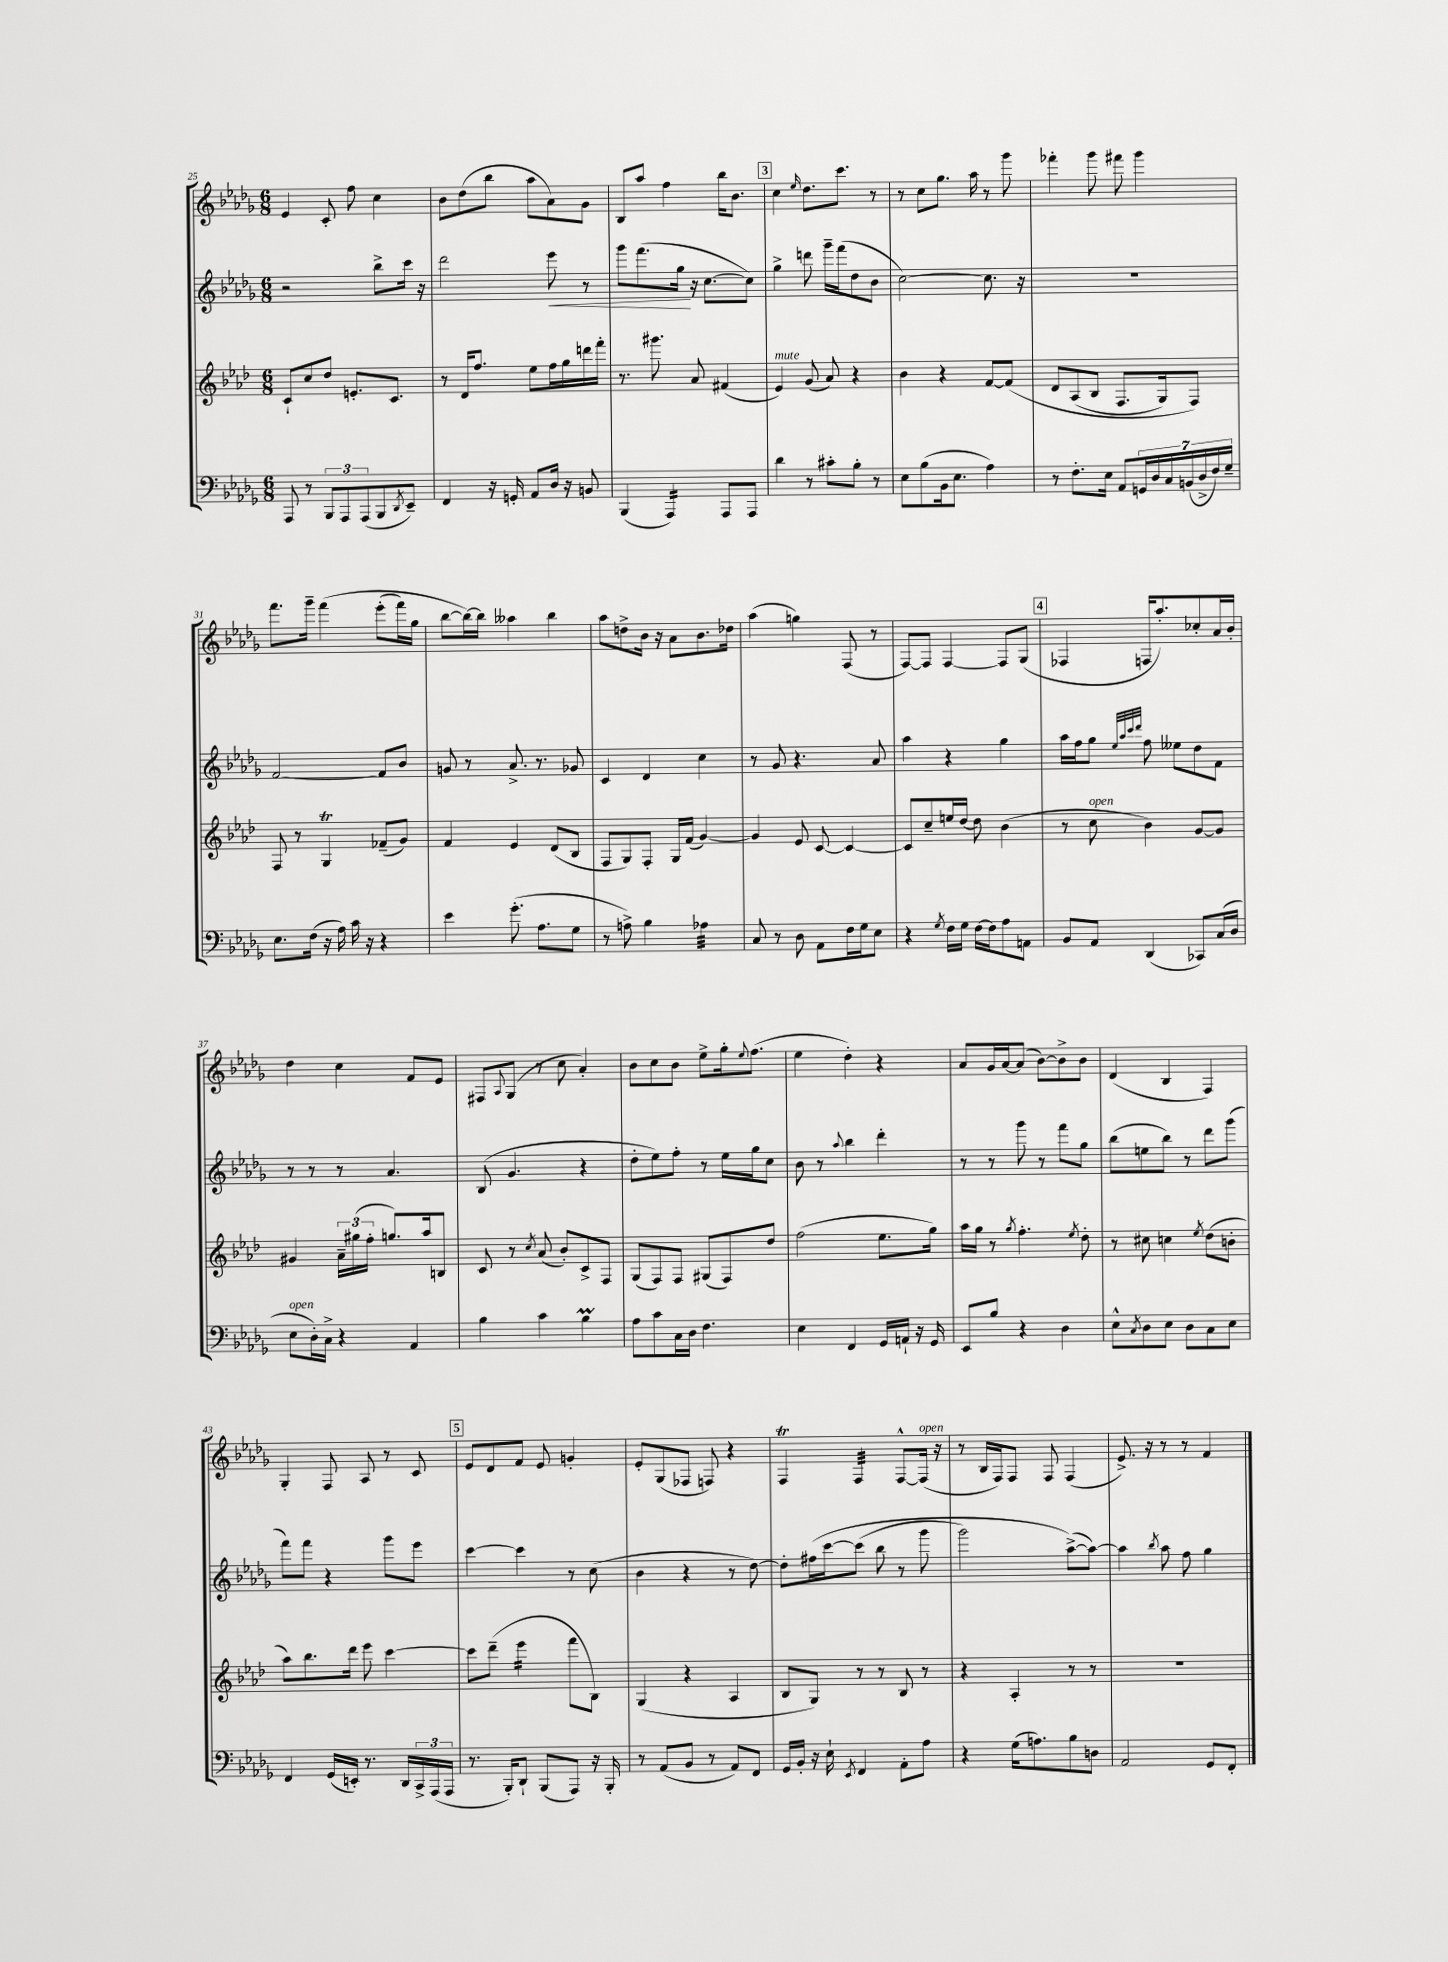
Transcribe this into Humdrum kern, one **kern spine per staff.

**kern	**kern	**kern	**kern
*staff4	*staff3	*staff2	*staff1
*clefF4	*clefG2	*clefG2	*clefG2
*k[b-e-a-d-g-]	*k[b-e-a-d-]	*k[b-e-a-d-g-]	*k[b-e-a-d-g-]
*M6/8	*M6/8	*M6/8	*M6/8
8AAA-/	8c`/L	2r	4e-/
8r	8cc/	.	.
12BBB-/L	8dd-/J	.	8c'/
12AAA-/	.	.	.
.	8.e'/L	.	8ff\
(12AAA-/	.	.	.
8BBB-/	.	8bb-^\L	4cc\
.	8.c/J	.	.
8qDD-/	.	.	.
8EE-~/J)	.	16ccc\Jk	.
.	.	16r	.
=	=	=	=
4FF/	8r	2ddd-\	8b-\L
.	16d-/LK	.	(8dd-\
.	8.ff/J	.	.
16r	.	.	8bb-\J
16GG'/	.	.	.
8AA-/L	8ee-\L	.	8aa-\L
16D-/Jk	16ff\L	8eee-\	8a-\)
16r	16gg\	.	.
8BB/	16ddd\	8r	8g-\J
.	16fff'\JJ	.	.
=	=	=	=
(4BBB-/	8.r	8ggg-\L	8B-/L
.	.	(8.fff\	8aa-/J
.	8.ggg#\	.	.
4AAA-/)	.	.	4ff\
.	.	16gg-\Jk	.
.	8a-/	16r	.
.	.	[8.cc\L	.
8AAA-/L	(4f#/	.	16bb-\LK
.	.	.	8.b-\J
8AAA-/J	.	8cc\]J)	.
=	=	=	=
4d-\	4e-/)	4gg-^\	4cc\
.	.	.	16qqee-/
8r	(8g/	8ddd\	8.dd-\L
8c#'\L	8a-/)	16ggg-~\LL	.
.	.	(16fff\J	8.ccc\J
8B-'\J	4r	8dd-\	.
8r	.	8b-\J	8r
=	=	=	=
8E-\L	4b-\	[2cc\)	8r
(8B-\	.	.	8cc\L
16BB-\k	4r	.	8.gg-\J
8.E-\J	.	.	.
.	.	.	16aa-\
4A-\)	[8f/L	8.cc\]	8r
.	&(8f/]J	.	8ggg-\
.	.	16r	.
=	=	=	=
8r	8d-/L	2.r	4fff-'\
8.F'\L	(8A-/	.	.
.	8B-/J	.	8ggg-\
16E-\Jk	.	.	.
8AA-/L	8.F/L	.	8fff#\
28GG/L	.	.	4ggg-\
28D-/	.	.	.
.	16G/k)	.	.
28C/	.	.	.
(28BB/	.	.	.
.	8F/J&)	.	.
28D-^/	.	.	.
28F/)	.	.	.
28G-~/JJ	.	.	.
=	=	=	=
8.E-\L	8F/	[2f/	8.fff\L
.	8r	.	.
(16F\Jk	.	.	16ggg-~\Jk
16r	4G/	.	&(4fff\
16A-\)	.	.	.
16c\	.	.	.
16r	.	.	.
4r	(8f-~/L	8f/]L	(8eee-'\L
.	8g/J)	8b-/J	16fff\L)
.	.	.	16gg-\JJ
=	=	=	=
4e-\	4f/	8g/	[8bb-\L
.	.	8r	16bb-\_L&)
.	.	.	16bb-\]JJ
(8.g-'\	4e-/	8.a-^/	4aa--\
8.A-\L	.	8.r	.
.	(8d-/L	.	4bb-\
8G-\J	8B-/J	8g-/	.
=	=	=	=
8r	8F/L	4c/	8aa-\L
8A^\)	8G/)	.	8dd^\
4B-\	8F'/J	4d-/	16b-\Jk
.	.	.	16r
.	16G/LL	.	8a-\L
.	(16f/JJ	.	.
4A-\	[4g/)	4cc\	8.b-\
.	.	.	16dd-\Jk
=	=	=	=
8C/	4g/]	8r	(4aa-\
8r	.	8g-/	.
8D-\	8e-/	4.r	4gg\)
8AA-\L	[8c/	.	.
16F\L	4c/_	.	(8F/
16G-\J	.	.	.
8E-\J	.	8a-/	8r
=	=	=	=
4r	8c/]L	4aa-\	[8F/L)
.	8cc~/	.	8F/]J
8qG-/	.	.	.
16F\LL	16ee/L	4r	[4F/
16G-\JJ	[16dd-/JJ	.	.
[16F\LL	8dd-\]	.	.
16F\]J	.	.	.
8A-\	(4b-\	4gg-\	8F/]L
8AA\J	.	.	(8G-/J
=	=	=	=
8BB-/L	8r	16aa-\LL	4F-/
.	.	16ff\J	.
8AA-/J	8cc\	8gg-\J	.
.	.	32qqee-/LLL	.
.	.	32qqaa-/	.
.	.	32qqccc/	.
.	.	32qqddd-/JJJ	.
(4DD-/	4b-\)	8ff\	16F/LK
.	.	.	8.aa-'/)
.	.	8ee--\L	.
8CC-/L)	[8g/L	8dd-\	8cc-'/
(16C/L	8g/]J	8f\J	16a-/L
16D-/JJ	.	.	16b-'/JJ
=	=	=	=
8E-\L	4g#/	8r	4dd-\
16D-'\L)	.	8r	.
16C^\JJ	.	.	.
4r	24a-~\LL	8r	4cc\
.	(24gg#\	.	.
.	24ff'\JJ	.	.
.	8.gg/L)	4.a-/	.
4AA-/	.	.	8f/L
.	16aa-/k	.	.
.	8B/J	.	8e-/J
=	=	=	=
4B-\	8c/	(8B-/	8F#/L
.	.	.	8qqA-/
.	8r	4.g-/	(8G-/J
.	8qcc/	.	.
4c\	(8a-/	.	8r
.	8b-'/L)	.	8cc\
4B-\	8c^/	4r	4a-'/)
.	8F/J	.	.
=	=	=	=
8A-\L	(8G/L	8dd-'\L	8b-\L
8c\	8F/)	8ee-\)	8cc\
16C\L	8F/J	8ff'\J	8b-\J
16D-\JJ	.	.	.
4.F\	(8G#/L	8r	8ee-^\L
.	8F/)	16ee-\LL	16gg-'\k
.	.	.	8qqee-/
.	.	16gg-\J	(8.ff\J
.	8dd-/J	8cc\J	.
=	=	=	=
4E-\	(2ff\	8b-\	4ee-\
.	.	8r	.
.	.	8qqaa-/	.
4FF/	.	4bb-\	4dd-'\)
16GG-/LL	8.ee-\L	4ddd-'\	4r
16AA`/JJ	.	.	.
16r	.	.	.
16GG-/	16gg\Jk)	.	.
=	=	=	=
8EE-/L	16aa-\LL	8r	8a-/L
.	16gg\JJ	.	.
8B-/J	8r	8r	16g-/L
.	.	.	[16a-/J
.	8qgg/	.	.
4r	4.ff'\	8ggg-\	(8a-/]J
.	.	8r	[8b-\L)
4D-\	.	8fff\L	8b-^\]
.	8qee-/	.	.
.	8dd-'\	8gg-\J	8b-\J
=	=	=	=
8E-^^\L	8r	(8bb-\L	(4d-/
8qC/	.	.	.
8D-\	8cc#\	8ee\	.
8E-\J	4cc\	8bb-\J)	4B-/
8D-\L	.	8r	.
.	8qee-/	.	.
8C\	(8dd-\L	8ddd-\L	4F/)
8E-\J	8b'\J	(8ggg-\J	.
=	=	=	=
4FF/	8aa-\L)	8fff\L)	4G-'/
.	8.bb-\	8fff\J	.
(16GG-/LL	.	4r	8F/
16EE'/JJ)	16ddd-\Jk	.	.
8.r	8eee-\	.	8A-/
.	[4ccc\	8ggg-\L	8r
16DD-/LL	.	.	.
24CC^/	.	8eee-\J	8c/
(24AAA-/	.	.	.
24AAA-/JJ	.	.	.
=	=	=	=
8.r	8ccc\]L	[4ccc\	8e-/L
.	(8ddd-~\J	.	8d-/
16BBB-'/LK)	.	.	.
8DD-`/J	4eee-\	4ccc\]	8f/J
(8BBB-/L	.	.	8e-/
8AAA-/J)	8fff\L	8r	4g'/
16r	8B-\J)	(8cc\	.
16BBB-'/	.	.	.
=	=	=	=
8r	(4G/	4b-\	8e-'/L
(8AA-/L	.	.	(8G-/
8BB-/J	4r	4r	8F-/J
8r	.	.	8F/)
8AA-/L)	4A-/	8r	4r
8FF/J	.	[8dd-\)	.
=	=	=	=
16GG-/LL	8B-/L	8dd-'\]L	4F/
16BB-'/JJ	.	.	.
16r	8G/J)	&(16ff#\L	.
16E-`\	.	[16ccc\J	.
8qEE-/	.	.	.
4FF/	8r	(8ccc\]J	4F/
.	8r	8bb-\	.
8AA-'\L	8B-/	8r	[8F^^/L
8A-\J	8r	8ggg-\	(16F/]Jk
.	.	.	16r
=	=	=	=
4r	4r	2ggg-\)	8r
.	.	.	16B-/LL
.	.	.	16F/J)
(16G-\LK	4A-'/	.	8F/J
8.A\)	.	.	.
.	.	.	8F/
8B-\	8r	([8aa-^\L&)	(4F/
8D\J	8r	8aa-\_J)	.
=	=	=	=
2AA-/	2.r	4aa-\]	8.e-^/)
.	.	.	16r
.	.	8qbb-/	.
.	.	8aa-\	8r
.	.	8ff\	8r
8GG-/L	.	4gg-\	4f/
8FF'/J	.	.	.
==	==	==	==
*-	*-	*-	*-
